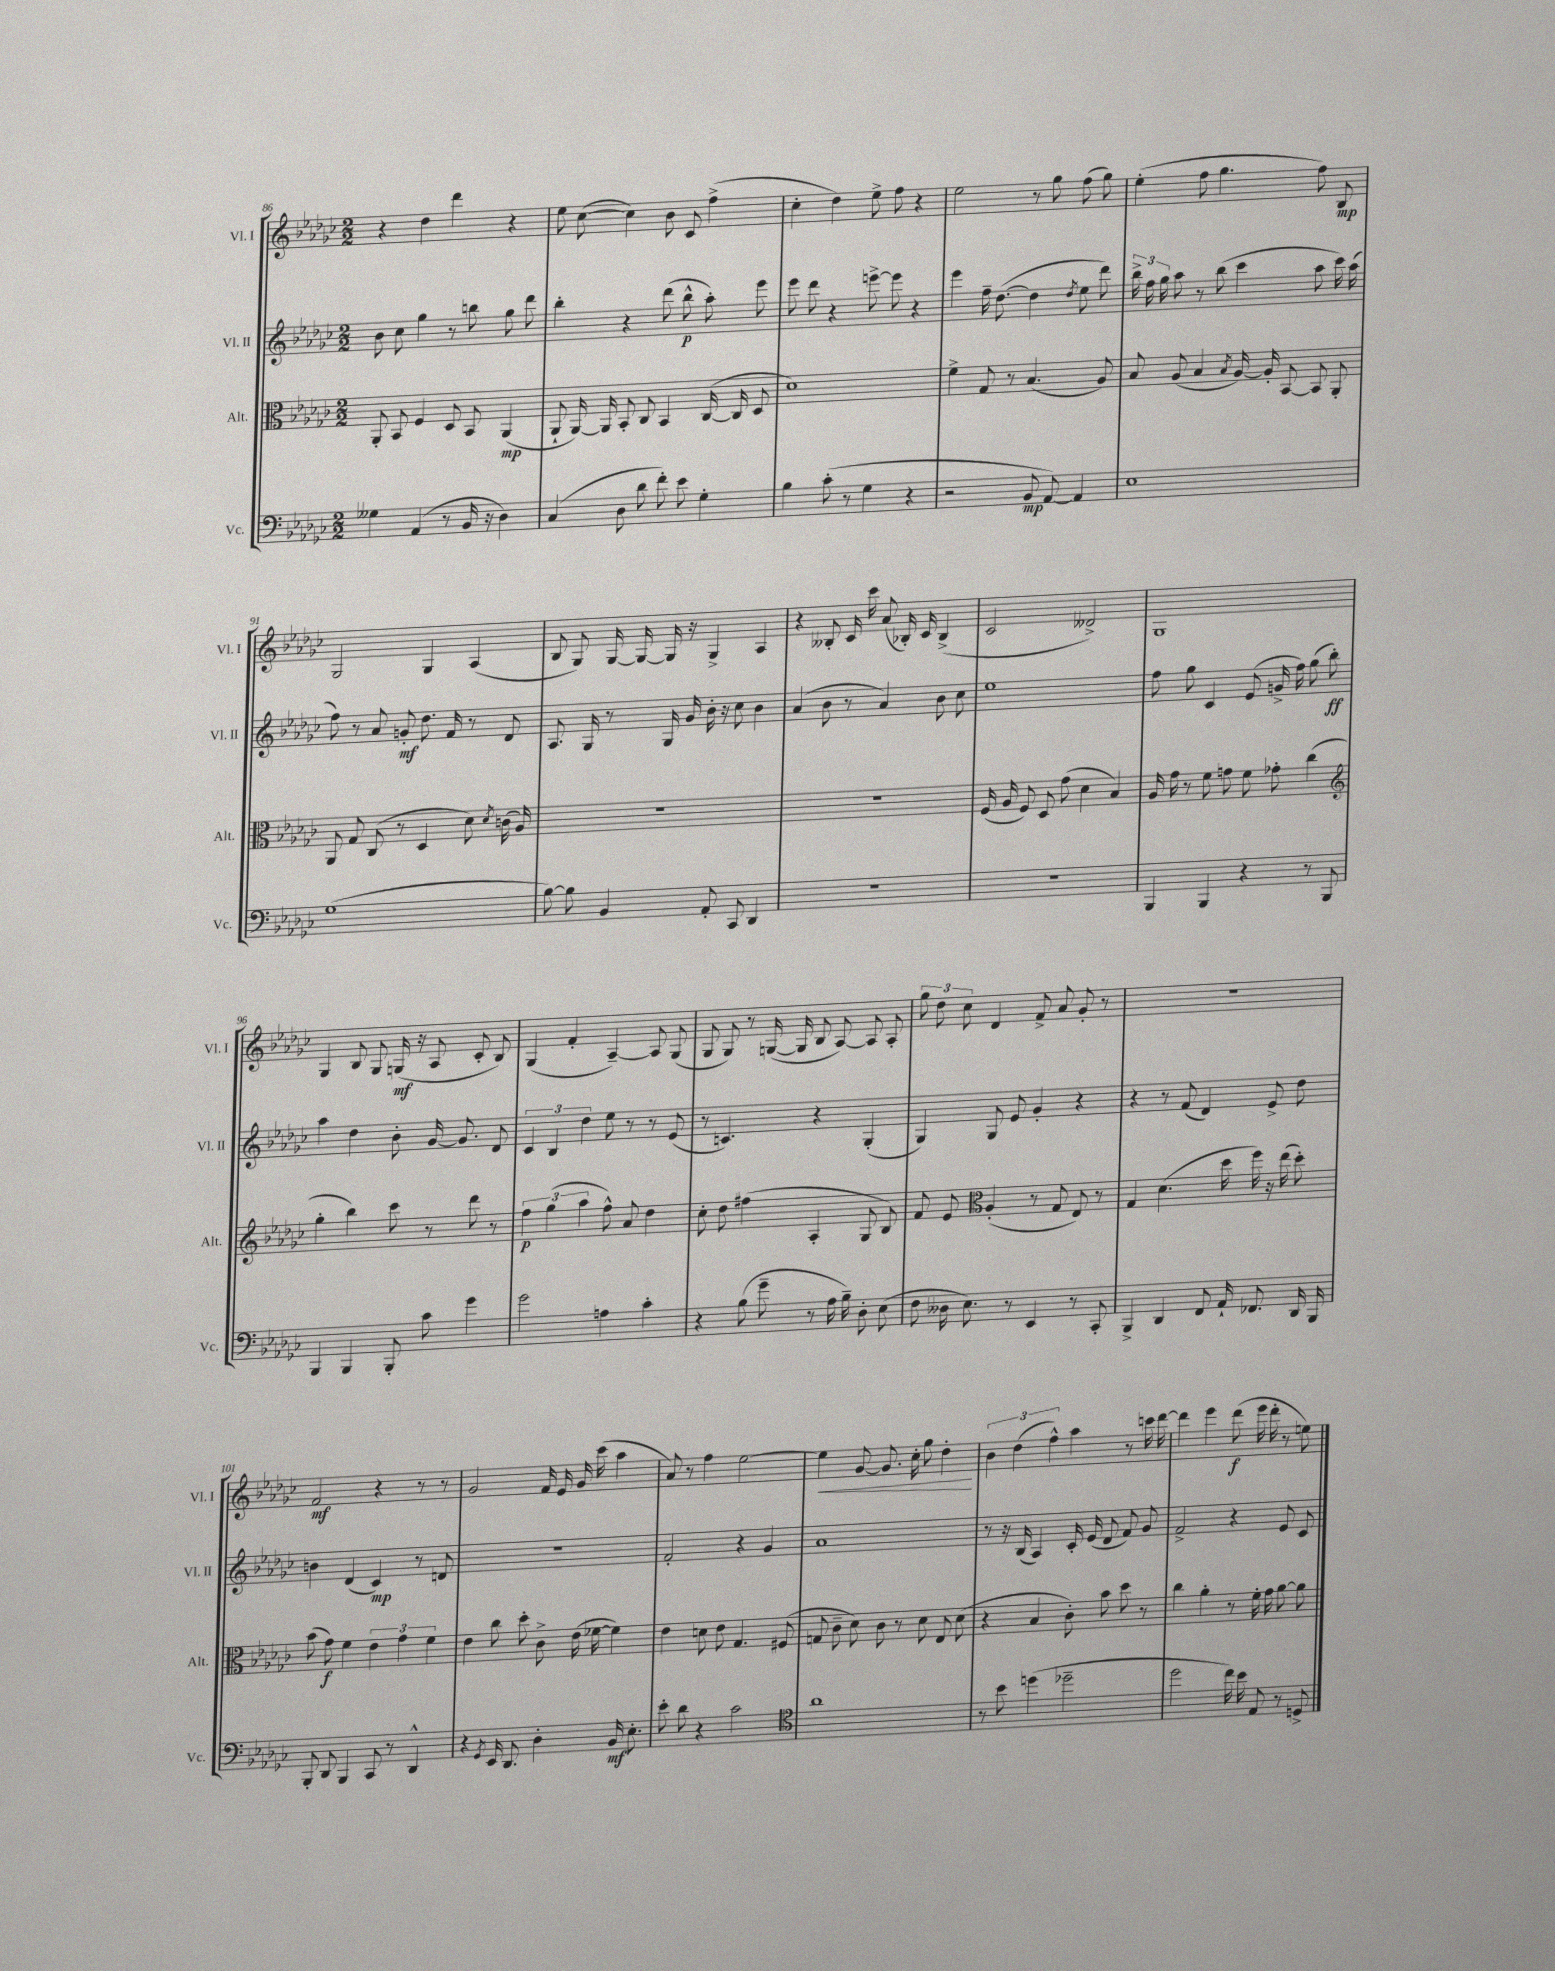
<<
\new StaffGroup <<
\new Staff = "s0" \with { instrumentName = "Vl. I" shortInstrumentName = "Vl. I" } {
    \clef treble \key ges \major \numericTimeSignature \time 2/2
    \autoBeamOff r4 des''4 des'''4 r4 |
    ees''8 ces''8~( ces''4) bes'8 ces'8 f''4->( |
    ces''4-. des''4) ees''8-> f''8 r4 |
    ees''2 r8 ges''8 f''8( ges''8) |
    ees''4-.( f''8 ges''4. f''8) bes8\mp |
    ges2 ges4 aes4( |
    bes8 ges8) ges16~ ges16~ ges16 r16 ges4-> aes4 |
    r4 beses8-. ces'16 ces'''16 aes'8( bes16-.) ces'16 bes4->( |
    ces'2 deses'2->) |
    ges1 |
    ges4 bes8 ges8 g16\mf( r16 aes8 ces'8-. bes8) |
    ges4( f'4-. aes4~--) aes8 ges8( |
    ges8 ges8) r8 g16~( g16 bes8 aes8~) aes8 aes8-. |
    \tuplet 3/2 { ges''8 des''8 ces''8 } des'4 f'8-> aes'8 ges'8-. r8 |
    r1 |
    f'2\mf r4 r8 r8 |
    ges'2 f'16 ees'16 ges'16 ces'''16( aes''4 |
    aes'8) r8 f''4 ees''2~ |
    ees''4\< ges'8~ ges'8. ces''16-. ges''8 des''4-.\! |
    \tuplet 3/2 { bes'4 des''4( f''4-^) } aes''4 r8 c'''16 des'''16~ |
    des'''4 ees'''4 des'''8\f( ees'''16 des'''16-. r8 e''8) \bar "|." |
}
\new Staff = "s1" \with { instrumentName = "Vl. II" shortInstrumentName = "Vl. II" } {
    \clef treble \key ges \major \numericTimeSignature \time 2/2
    \autoBeamOff bes'8 ces''8 ges''4 r8 b''8 ges''8 des'''8 |
    bes''4-. r4 des'''8( bes''8-^\p aes''8-.) ees'''8 |
    ees'''8 des'''8 r4 e'''8~-> e'''8 r4 |
    ees'''4 f''16-- des''8.~( des''4 \acciaccatura { des''8 } ees''8 des'''8) |
    \tuplet 3/2 { bes''16-> f''16 ges''16 } aes''8 r8 bes''8( ces'''4 aes''8 ces'''16) aes''16( |
    f''8) r8 aes'8 g'8-.\mf des''8. f'16 r8 des'8 |
    aes8. ges16 r8 ges16 ges'16 bes'16-. r16 ces''8 bes'4 |
    aes'4( bes'8 r8 aes'4) bes'8 ces''8 |
    ees''1 |
    f''8 ges''8 ces'4 ees'8( g'16-> f''16) ges''8( bes''8-.\ff) |
    aes''4 des''4 bes'8-. ges'16~ ges'8. des'8 |
    \tuplet 3/2 { ces'4 bes4 des''4 } ees''8 r8 r8 ees'8( |
    r8 c'4.) r4 ges4-.( |
    ges4) ges8 ees'8 ges'4-. r4 |
    r4 r8 f'8( des'4) ees'8-> des''8 |
    b'4 des'4( ces'4\mp) r8 d'8 |
    r1 |
    f'2-. r4 ges'4 |
    aes'1 |
    r8 r16 bes16( aes4) ces'16-. ees'16( des'8 f'8) ges'8 |
    f'2-> r4 ees'8 ces'8 \bar "|." |
}
\new Staff = "s2" \with { instrumentName = "Alt." shortInstrumentName = "Alt." } {
    \clef alto \key ges \major \numericTimeSignature \time 2/2
    \autoBeamOff aes,8-. bes,8 f4 des8 bes,8 aes,4\mp( |
    aes,8-! aes,16~) aes,16 bes,8-. ces8 bes,4 ces16~( ces16 des8 |
    des'1) |
    f'4-> ges8 r8 bes4.( aes8) |
    bes8 aes8( bes4 \acciaccatura { bes8 } aes16~) aes16-. bes,8~ bes,8 aes,8-. |
    aes,8 ges8 ces8( r8 des4 des'8) \acciaccatura { des'8 } c'16( aes16) |
    r1 |
    R1 |
    f16( aes16 f8) des8 ges'8( des'4 bes4) |
    aes16 ges'16 r8 f'8 g'8 f'8 ges'8-. ces''4( |
    \clef treble ges''4-. bes''4) ces'''8 r8 des'''8 r8 |
    \tuplet 3/2 { f''4\p ges''4( aes''4 } f''8-^) aes'8 des''4 |
    ces''8-. des''8 fis''4( aes4-. ges8 bes8) |
    f'8 ees'8 \clef alto aes4-.( r8 ges8 ees8) r8 |
    ges4 des'4.( des''16 f''16) r16 ees''16( des''8-.) |
    bes'8( ges'8\f) f'4 \tuplet 3/2 { ees'4 ges'4 f'4 } |
    ees'4 ces''8 des''8-. ces'8-> ees'16( fes'16~ fes'4) |
    ees'4 d'8 ees'8 ges4. fis8( |
    g8 ces'8-- des'8) ces'8 r8 des'8 ees8 des'8( |
    r4 bes4 ces'8-.) bes'8 des''8 r8 |
    ces''4 aes'4-. r8 f'16-. ges'16 aes'8~ aes'8 \bar "|." |
}
\new Staff = "s3" \with { instrumentName = "Vc." shortInstrumentName = "Vc." } {
    \clef bass \key ges \major \numericTimeSignature \time 2/2
    \autoBeamOff geses4 aes,4( r8 bes,16 r16 des4) |
    ces4( des8 des'8 f'8-.) ees'8 ges4-. |
    bes4 ces'8-.( r8 ges4 r4 |
    r2 bes,8\mp aes,8~) aes,4 |
    ees1 |
    ges1( |
    bes8~) bes8 bes,4 aes,8-. ces,8 des,4 |
    R1 |
    R1 |
    bes,,4 bes,,4 r4 r8 bes,,8 |
    bes,,4 bes,,4 bes,,8-. ces'8 ges'4 |
    ges'2 a4 ces'4-. |
    r4 bes8( ges'8-- r8 aes16 bes16--) des8-. ees8( |
    f8 deses16 ees8.) r8 ees,4 r8 ces,8-. |
    bes,,4-> des,4 f,8 aes,16-! fes,8. des,16 bes,,16 |
    bes,,8-. des,8 bes,,4 ces,8 r8 des,4-^ |
    r4 \acciaccatura { ges,8 } ees,16 des,8. des4-. bes,16\mf ees8.-. |
    ees'8-. des'8 r4 ces'2 |
    \clef tenor aes'1 |
    r8 bes'8 d''4( des''2-- |
    des''2 ces''16) bes'16 ees8 r8 d8-> \bar "|." |
}
>>
>>
\layout { \context { \Score currentBarNumber = #86 } }
